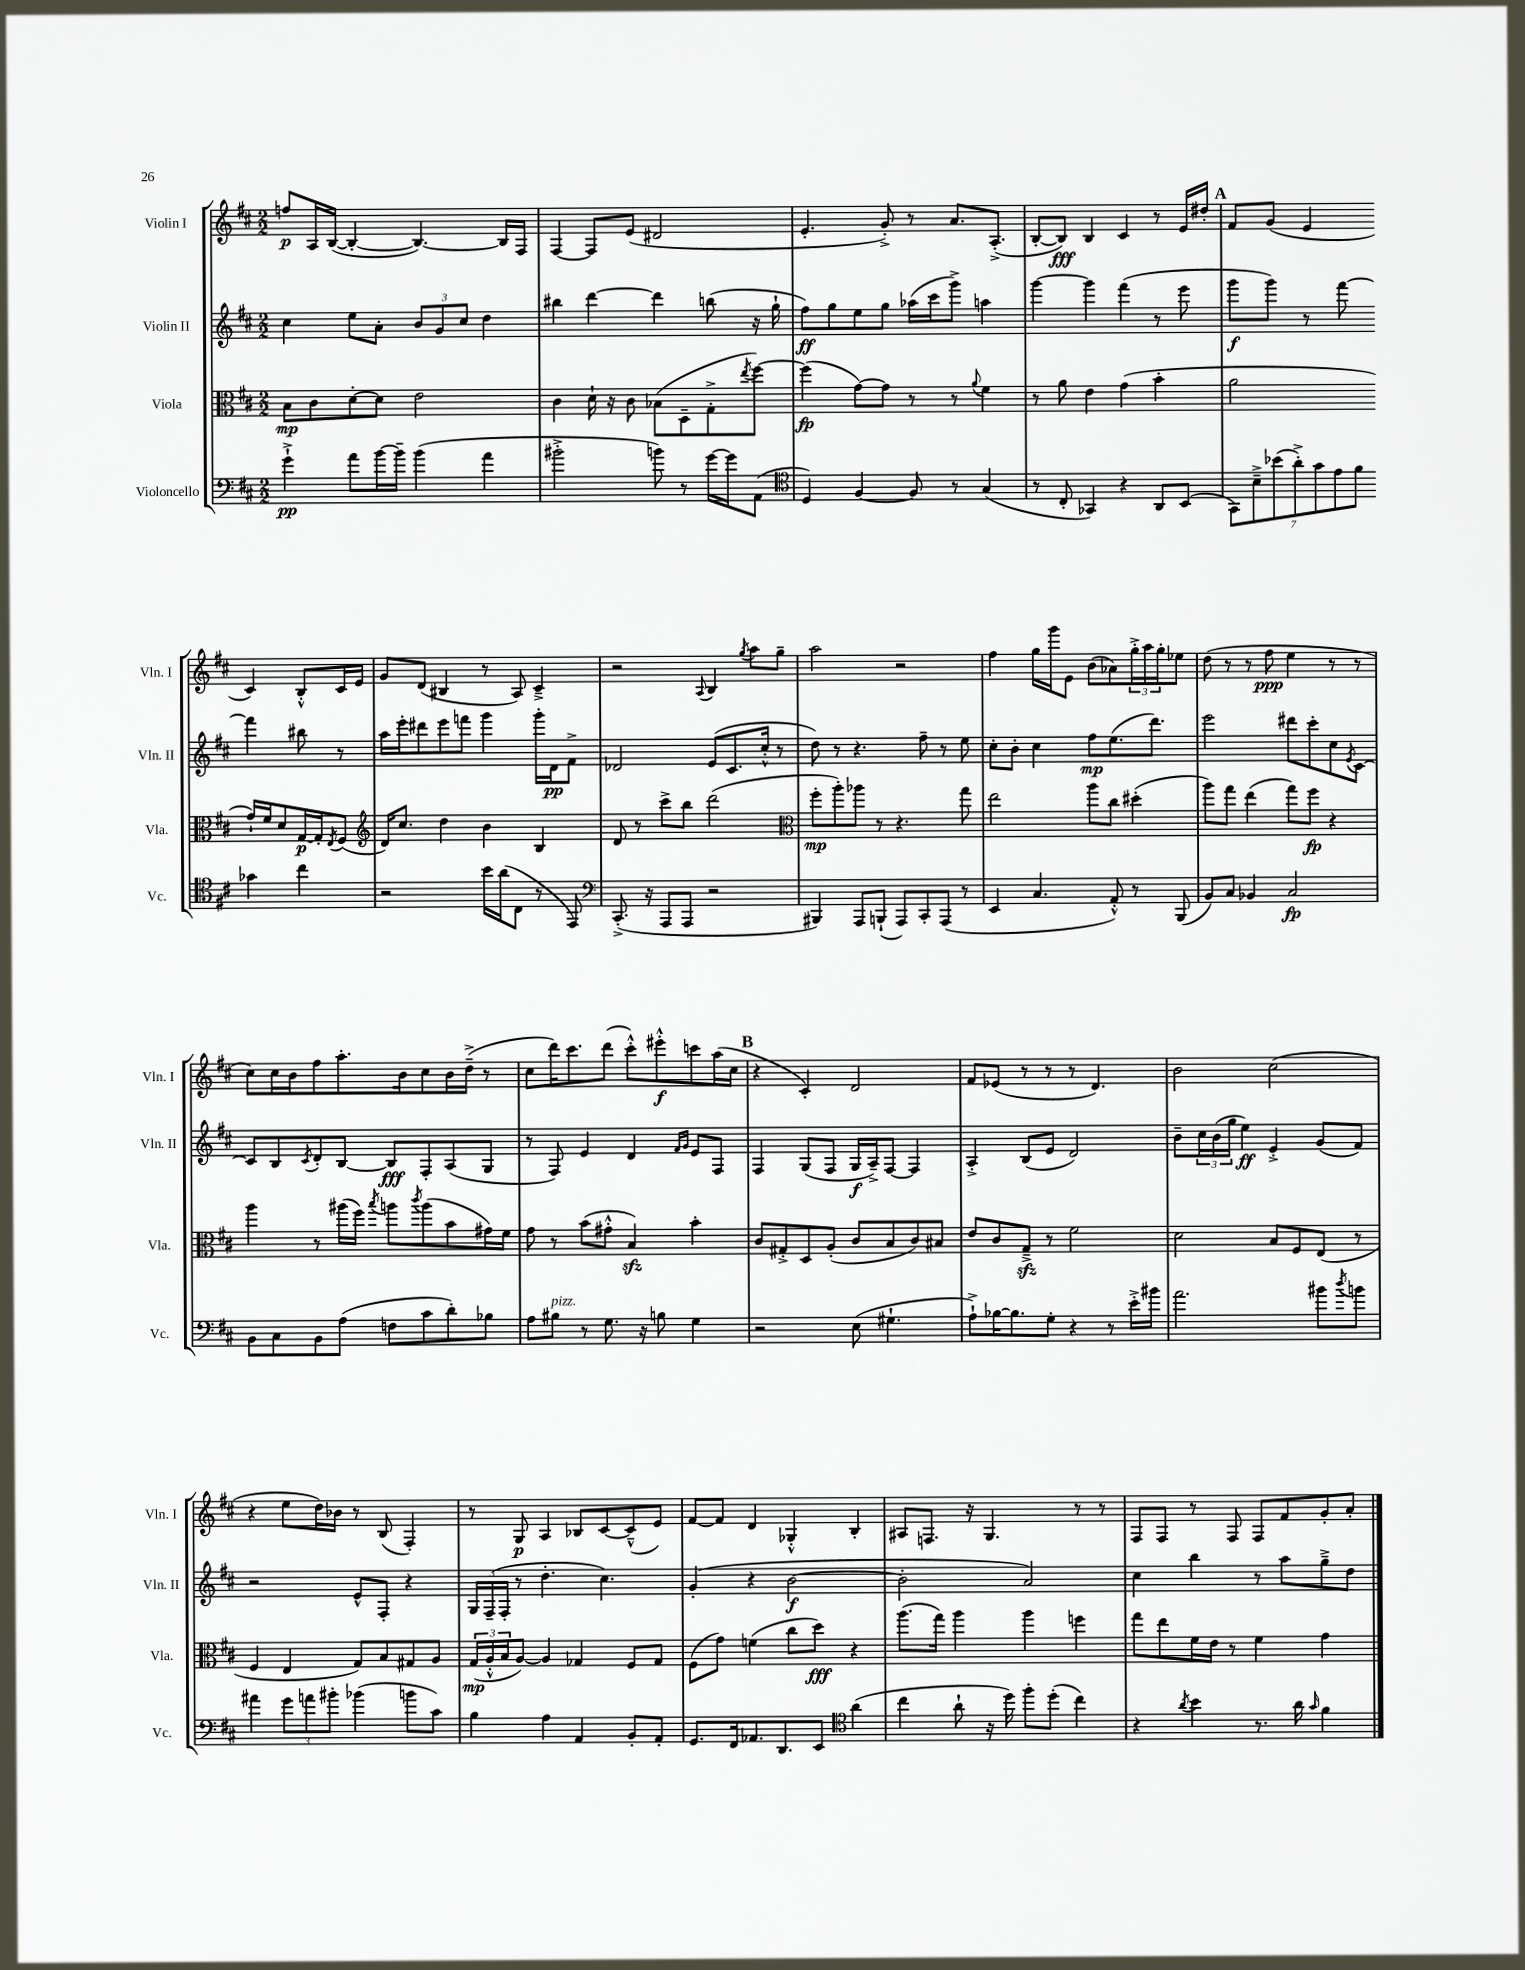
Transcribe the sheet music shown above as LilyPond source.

<<
\new StaffGroup <<
\new Staff = "s0" \with { instrumentName = "Violin I" shortInstrumentName = "Vln. I" } {
    \clef treble \key d \major \numericTimeSignature \time 2/2
    f''8\p a16 b16~( b4~-. b4.~) b16 fis16 |
    fis4~ fis8 e'8( dis'2 |
    e'4.-. g'8-.->) r8 a'8. a8.-.->( |
    b8~-. b8\fff) b4 cis'4 r8 e'16 dis''16-. |
    \mark \markup { \bold "A" } fis'8 g'8( e'4 cis'4) b8-.-^ cis'16 e'16 |
    g'8 d'8( bis4 r8 a8) cis'4---> |
    r2 \appoggiatura { a8 } b4 \acciaccatura { g''8 } a''8 g''8-- |
    a''2 r2 |
    fis''4 g''16 g'''16 e'8 b'8( aes'8) \tuplet 3/2 { g''16-.-> a''16 g''16-. } ees''8 |
    d''8( r8 r8 fis''8\ppp e''4 r8 r8 |
    cis''8) cis''16 b'16 fis''8 a''8.-. b'16 cis''8 b'16 d''16--->( r8 |
    cis''8 d'''16) cis'''8. d'''8( cis'''8-.-^) eis'''8-.-^\f c'''8 a''16( cis''16 |
    \mark \markup { \bold "B" } r4 cis'4-.) d'2 |
    fis'8 ees'8( r8 r8 r8 d'4.) |
    b'2 cis''2( |
    r4 e''8 d''16) bes'16 r8 b8( fis4-.) |
    r8 g8\p a4 bes8 cis'8~ cis'8---^( e'8) |
    fis'8~ fis'8 d'4 ges4-.-^ b4-. |
    ais8 f8. r16 g4. r8 r8 |
    fis8 fis8 r8 fis8 fis8 fis'8 g'8-. a'8-. \bar "|." |
}
\new Staff = "s1" \with { instrumentName = "Violin II" shortInstrumentName = "Vln. II" } {
    \clef treble \key d \major \numericTimeSignature \time 2/2
    cis''4 e''8 a'8-. \tuplet 3/2 { b'8 g'8 cis''8 } d''4 |
    bis''4 d'''4~ d'''4 b''8( r16 g''16-! |
    fis''8\ff) g''8 e''8 g''8 aes''16( cis'''16 g'''8->) a''4 |
    g'''4~ g'''4 fis'''4( r8 e'''8 |
    \mark \markup { \bold "A" } g'''8\f g'''8) r8 fis'''8~ fis'''4 bis''8 r8 |
    a''16 e'''16-. dis'''8 e'''8 f'''8 g'''4 g'''16-. d'16\pp fis'8-> |
    des'2 e'8( cis'8. cis''16-.-^ r8 |
    d''8) r8 r4. fis''8-- r8 e''8 |
    cis''8-. b'8-. cis''4 fis''8\mp e''8.( d'''8.) |
    e'''2 dis'''8 cis'''8-. cis''8 \acciaccatura { e'8 } cis'8~ |
    cis'8 b8 \acciaccatura { cis'8 } d'8-. b8~ b8\fff fis8-. a8( g8 |
    r8 fis8) e'4 d'4 \grace { fis'16 g'16 } e'8 fis8 |
    \mark \markup { \bold "B" } fis4 g8( fis8 g16\f a16--->) fis8~ fis4 |
    a4-.-> b8( e'8 d'2) |
    b'8-- \tuplet 3/2 { cis''16 b'16( g''16 } e''4\ff) e'4-.-> g'8( fis'8) |
    r2 e'8-^ fis8-. r4 |
    \tuplet 3/2 { g16 fis16--( fis16-. } r8 d''4.-. cis''4.) |
    g'4-.( r4 b'2~\f |
    b'2-. a'2) |
    cis''4 b''4 r8 a''8 g''8---> d''8 \bar "|." |
}
\new Staff = "s2" \with { instrumentName = "Viola" shortInstrumentName = "Vla." } {
    \clef alto \key d \major \numericTimeSignature \time 2/2
    b8\mp cis'8 d'8~-. d'8 e'2 |
    cis'4 d'16-! r16 cis'8 bes8( d8-- g8-.-> \acciaccatura { e''8 } fis''8~) |
    fis''4\fp( g'8~) g'8 r8 r8 \appoggiatura { a'8 } fis'4 |
    r8 a'8 e'4 g'4( b'4-. |
    \mark \markup { \bold "A" } a'2 g'16-!) fis'16 d'8 g16~\p g16-. \acciaccatura { e8 } fis8( |
    \clef treble d'16) cis''8. d''4 b'4 b4 |
    d'8 r8 cis'''8-> b''8 d'''2( |
    \clef alto fis''8-.\mp a''8-.) aes''8 r8 r4. g''8 |
    e''2 a''8 cis''8 dis''4-.( |
    a''8) g''8 e''4( g''8) fis''8\fp r4 |
    a''4 r8 ais''16( fis''16) \acciaccatura { b''8 } a''8 \acciaccatura { cis'''8 } a''8( b'8 gis'16) fis'16 |
    g'8 r8 b'8( gis'8-.-^ b4\sfz) b'4-. |
    \mark \markup { \bold "B" } cis'8 gis8-.-> d8 a8-.( cis'8 b8 cis'8) bis8 |
    e'8 cis'8 g8--->\sfz r8 fis'2 |
    d'2 b8 fis8 e8( r8 |
    fis4 e4 g8) b8 gis8 a8 |
    \tuplet 3/2 { g16\mp( a16-.-^ b16 } a8~) a4 ges4 fis8 ges8 |
    fis8( g'8) f'4( cis''8 d''8\fff) r4 |
    a''8.( g''16) a''4 a''4 f''4 |
    g''8 e''8 fis'16 e'16 r8 fis'4 g'4 \bar "|." |
}
\new Staff = "s3" \with { instrumentName = "Violoncello" shortInstrumentName = "Vc." } {
    \clef bass \key d \major \numericTimeSignature \time 2/2
    g'4-!->\pp a'8 b'16~ b'16-- b'4( a'4 |
    bis'2-.-> b'8) r8 g'16~ g'16 a,8( |
    \clef tenor d4) fis4~ fis8 r8 g4( |
    r8 cis8-. ges,4) r4 a,8 b,8( |
    \mark \markup { \bold "A" } \tuplet 7/4 { g,8) b8---> bes'8( a'8-.->) g'8 e'8 fis'8 } ges'4 cis''4 |
    r2 b'16 a'16( cis8 r8 e,8) |
    \clef bass cis,8.-.->( r16 a,,8 a,,8 r2 |
    bis,,4) a,,8 b,,8-!( a,,8) cis,8-. a,,8( r8 |
    e,4 cis4. a,8-.-^) r8 b,,8( |
    b,8) cis8 bes,4 cis2\fp |
    b,8 cis8 b,8 a8( f8 cis'8 d'8-.) bes8 |
    a8 bis8^\markup { \italic "pizz." } r8 g8. r16 b8 g4 |
    \mark \markup { \bold "B" } r2 e8( gis4.-! |
    a8-!->) bes16~ bes8. g8-. r4 r8 e'16-.-> bis'16 |
    a'2. bis'8 \acciaccatura { d''8 } b'8 |
    ais'4 \tuplet 3/2 { g'8 a'8 bis'8-. } bes'4( b'8 cis'8) |
    b4 a4 a,4 b,8-. a,8-. |
    g,8. fis,16 aes,8. d,8. e,8 \clef tenor a'4( |
    cis''4 a'8-! r16 d''16) fis''8-. d''8-.( cis''4) |
    r4 \acciaccatura { a'8 } b'4 r8. a'16 \grace { g'16 } fis'4 \bar "|." |
}
>>
>>
\layout { \context { \Score \remove "Bar_number_engraver" } }
